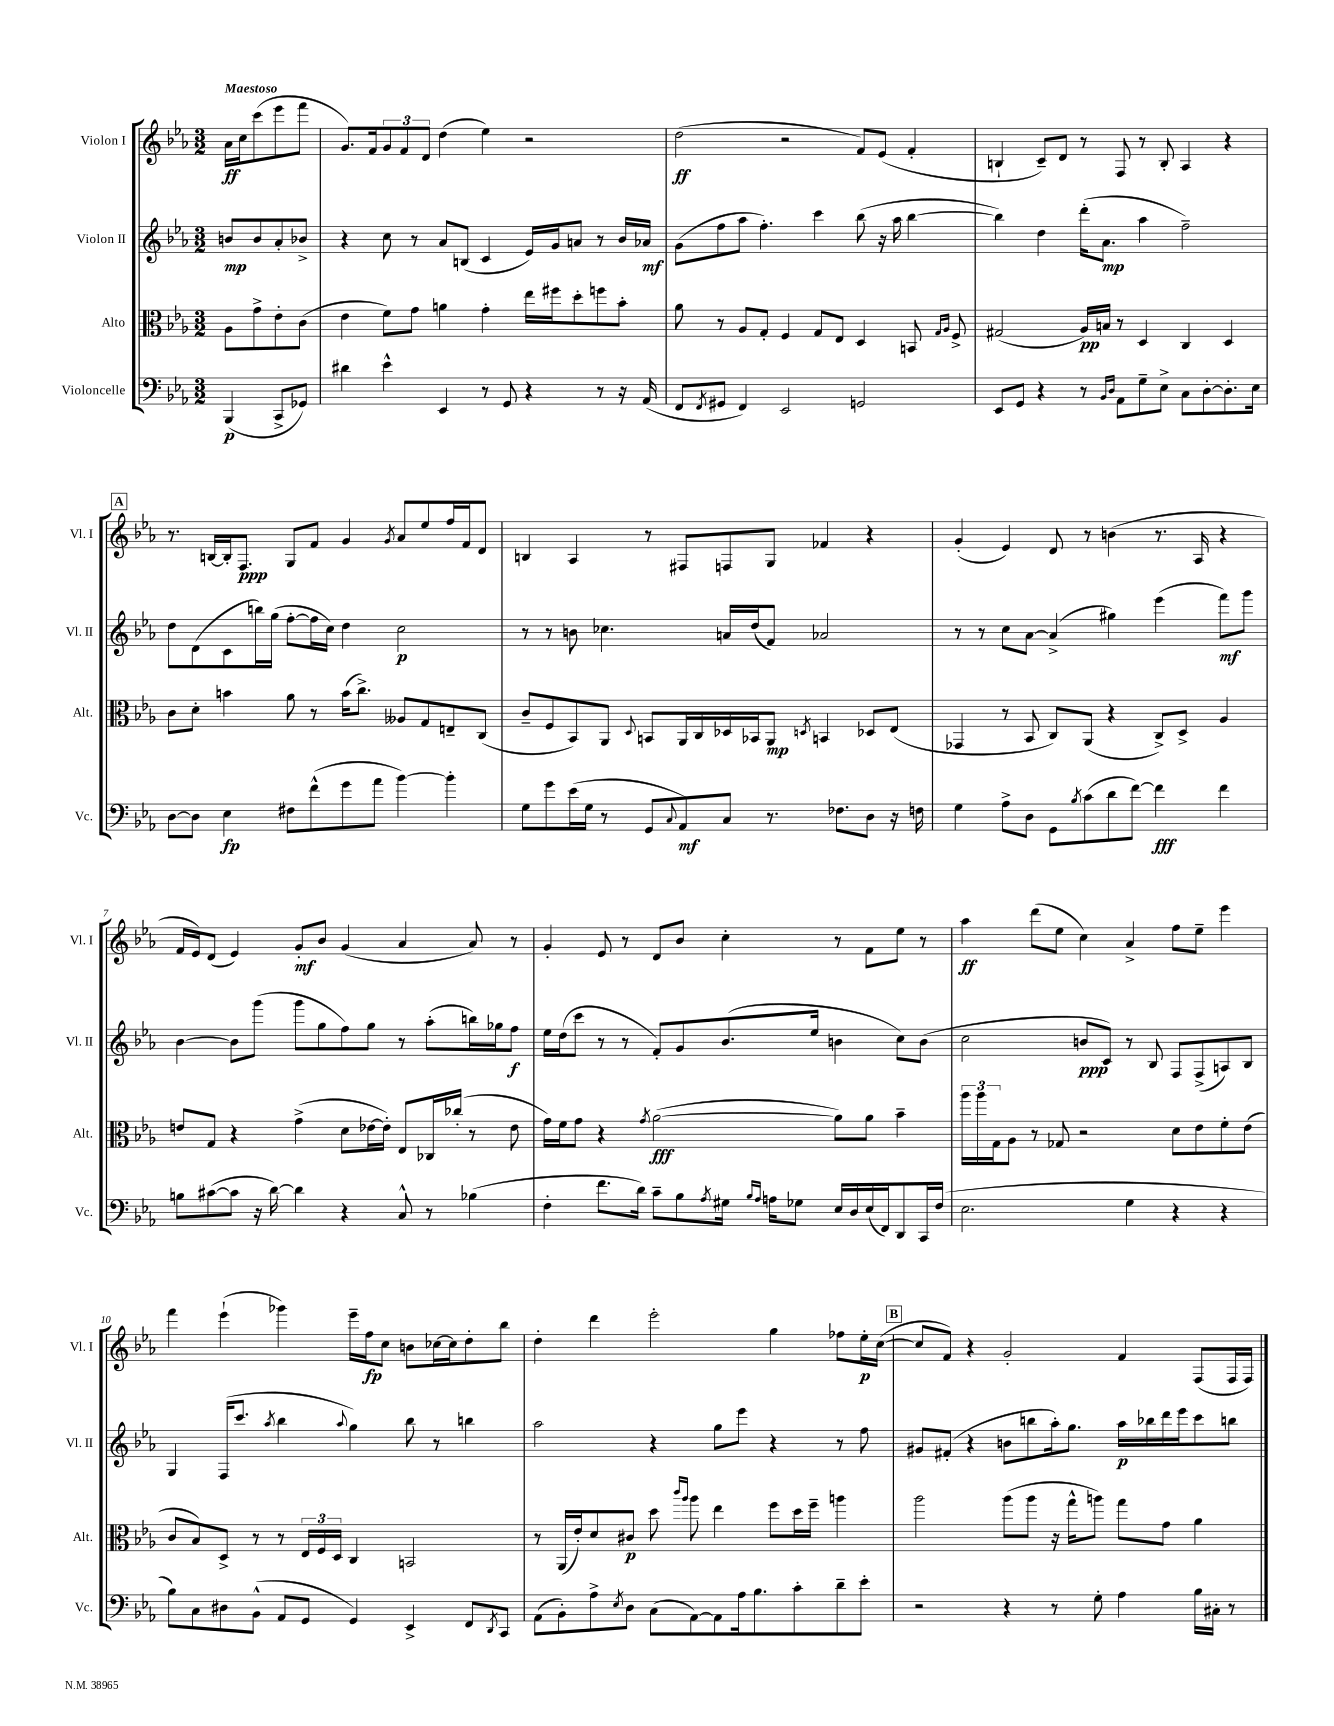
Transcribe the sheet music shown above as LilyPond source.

<<
\new StaffGroup <<
\new Staff = "s0" \with { instrumentName = "Violon I" shortInstrumentName = "Vl. I" } {
    \clef treble \key ees \major \numericTimeSignature \time 3/2 \partial 2 \tempo "Maestoso"
    aes'16\ff c''16 c'''8( ees'''8 f'''8 |
    g'8.) f'16 \tuplet 3/2 { g'8 f'8 d'8 } d''4( ees''4) r2 |
    d''2\ff( r2 f'8) ees'8( f'4-. |
    b4-! c'8--) d'8 r8 f8 r8 b8-. aes4 r4 |
    \mark \markup { \box "A" } r8. b16~ b16-. f8.\ppp g8 f'8 g'4 \acciaccatura { g'8 } aes'8 ees''8 f''16 f'16 d'8 |
    b4 aes4 r8 fis8 f8 g8 fes'4 r4 |
    g'4-.( ees'4) d'8 r8 b'4( r8. aes16 r4 |
    f'16 ees'16) d'8( ees'4) g'8-.\mf bes'8 g'4( aes'4 aes'8) r8 |
    g'4-. ees'8 r8 d'8 bes'8 c''4-. r8 f'8 ees''8 r8 |
    aes''4\ff d'''8( ees''8 c''4) aes'4-> f''8 ees''8-- ees'''4 |
    f'''4 ees'''4-!( ges'''4) ees'''16-- f''16\fp c''8 b'8 ces''16~ ces''16 d''8-. bes''8 |
    d''4-. d'''4 ees'''2-. g''4 fes''8 ees''16-.\p c''16~( |
    \mark \markup { \box "B" } c''8 f'8) r4 g'2-. f'4 f8( f16 f16) \bar "|." |
}
\new Staff = "s1" \with { instrumentName = "Violon II" shortInstrumentName = "Vl. II" } {
    \clef treble \key ees \major \numericTimeSignature \time 3/2 \partial 2
    b'8\mp b'8 aes'8-. bes'8-> |
    r4 c''8 r8 aes'8 b8( c'4 ees'16) g'16 a'8 r8 bes'16 aes'16\mf |
    g'8( f''8 aes''8 f''4.-.) c'''4 bes''8( r16 aes''16 bes''4~ |
    bes''4) d''4 d'''16-.( aes'8.\mp aes''4 f''2--) |
    \mark \markup { \box "A" } d''8 d'8( c'8 b''16) g''16( f''8~-. f''16 c''16) d''4 c''2\p |
    r8 r8 b'8 ces''4. a'16 d''16( f'8) aes'2 |
    r8 r8 c''8 aes'8~ aes'4->( gis''4) ees'''4( f'''8\mf) g'''8 |
    bes'4~ bes'8 g'''8( g'''8 g''8 f''8) g''8 r8 aes''8-.( b''16) ges''16 f''8\f |
    ees''16 d''16( c'''8 r8 r8 f'8-.) g'8 bes'8.( ees''16 b'4 c''8) b'8( |
    c''2 b'8\ppp c'8) r8 bes8 f8 f8->( a8) bes8 |
    g4 f16( c'''8. \acciaccatura { aes''8 } bes''4 \appoggiatura { aes''8 } g''4) bes''8 r8 b''4 |
    aes''2 r4 g''8 ees'''8 r4 r8 f''8 |
    \mark \markup { \box "B" } gis'8 fis'8-.( r4 b'8 b''8 aes''16-.) g''8. aes''16\p bes''16 d'''16 ees'''16 c'''8 b''8 \bar "|." |
}
\new Staff = "s2" \with { instrumentName = "Alto" shortInstrumentName = "Alt." } {
    \clef alto \key ees \major \numericTimeSignature \time 3/2 \partial 2
    aes8 g'8-> ees'8-. c'8( |
    ees'4 f'8) g'8 a'4 g'4-. ees''16 fis''16 d''8-. f''8 bes'8-. |
    aes'8 r8 aes8 g8-. f4 g8 ees8 d4 b,8 \grace { g16 aes16 } f8-> |
    gis2( aes16\pp) b16 r8 d4 c4 d4 |
    \mark \markup { \box "A" } c'8 d'8-. b'4 aes'8 r8 b'16( c''8.->) aeses8 g8 e8-- c8( |
    c'8-- f8 bes,8) aes,8 \appoggiatura { d8 } b,8 aes,16 c16 des16 bes,16 aes,8\mp \acciaccatura { d8 } b,4 des8 ees8( |
    ges,4 r8 bes,8 c8) aes,8( r4 c8->) d8-> aes4 |
    e'8 g8 r4 g'4->( d'8 ees'16~ ees'16-.) ees8 ces16 ces''16-.( r8 ees'8 |
    g'16) f'16 g'8 r4 \acciaccatura { g'8 } aes'2~\fff( aes'8) aes'8 bes'4-- |
    \tuplet 3/2 { aes''16 aes''16 g16 } aes8 r8 ges8 r2 d'8 ees'8 f'8-. ees'8( |
    c'8 bes8) d8-> r8 r8 \tuplet 3/2 { ees16 f16 d16 } c4 b,2 |
    r8 aes,16( ees'16-.) d'8 cis'8\p d''8 \grace { c'''16 aes''16 } aes''8 ees''4 f''8 d''16 f''16-- a''4 |
    \mark \markup { \box "B" } aes''2 aes''8( aes''8 r16 g''16-^ a''8) g''8 g'8 aes'4 \bar "|." |
}
\new Staff = "s3" \with { instrumentName = "Violoncelle" shortInstrumentName = "Vc." } {
    \clef bass \key ees \major \numericTimeSignature \time 3/2 \partial 2
    bes,,4\p( c,8-> ges,8) |
    dis'4 ees'4-^ ees,4 r8 g,8 r4 r8 r16 aes,16( |
    f,8 \acciaccatura { f,8 } gis,8 f,4) ees,2 g,2 |
    ees,8 g,8 r4 r8 \grace { bes,16 d16 } aes,8 g8-- ees8-> c8 d8~-. d8.-. ees16 |
    \mark \markup { \box "A" } d8~ d8 ees4\fp fis8 f'8-^( g'8 aes'8 bes'4~) bes'4-. |
    g8 g'8 ees'16( g16 r8 g,8 \appoggiatura { c8 } aes,8\mf) c8 r8. fes8. d8 r16 f16 |
    g4 aes8-> d8 g,8 \acciaccatura { bes8 } c'8( d'8 f'8~) f'4\fff f'4 |
    b8 cis'8~( cis'8 r16 d'16~) d'4 r4 c8-^ r8 bes4( |
    f4-. f'8. d'16) c'8-- bes8 \acciaccatura { aes8 } gis16 \grace { bes16 aes16 } a16 ges8 ees16 d16 ees16( f,16) d,8 c,16 f16( |
    ees2. g4 r4 r4 |
    bes8) c8 dis8 bes,8-^( aes,8 g,8 g,4) ees,4-> f,8 \acciaccatura { d,8 } c,8 |
    aes,8( bes,8-.) aes8-> \acciaccatura { ees8 } d8 c8( aes,8~) aes,8 aes16 bes8. c'8-. d'8-- ees'8-. |
    \mark \markup { \box "B" } r2 r4 r8 g8-. aes4 bes16 cis16-. r8 \bar "|." |
}
>>
>>
